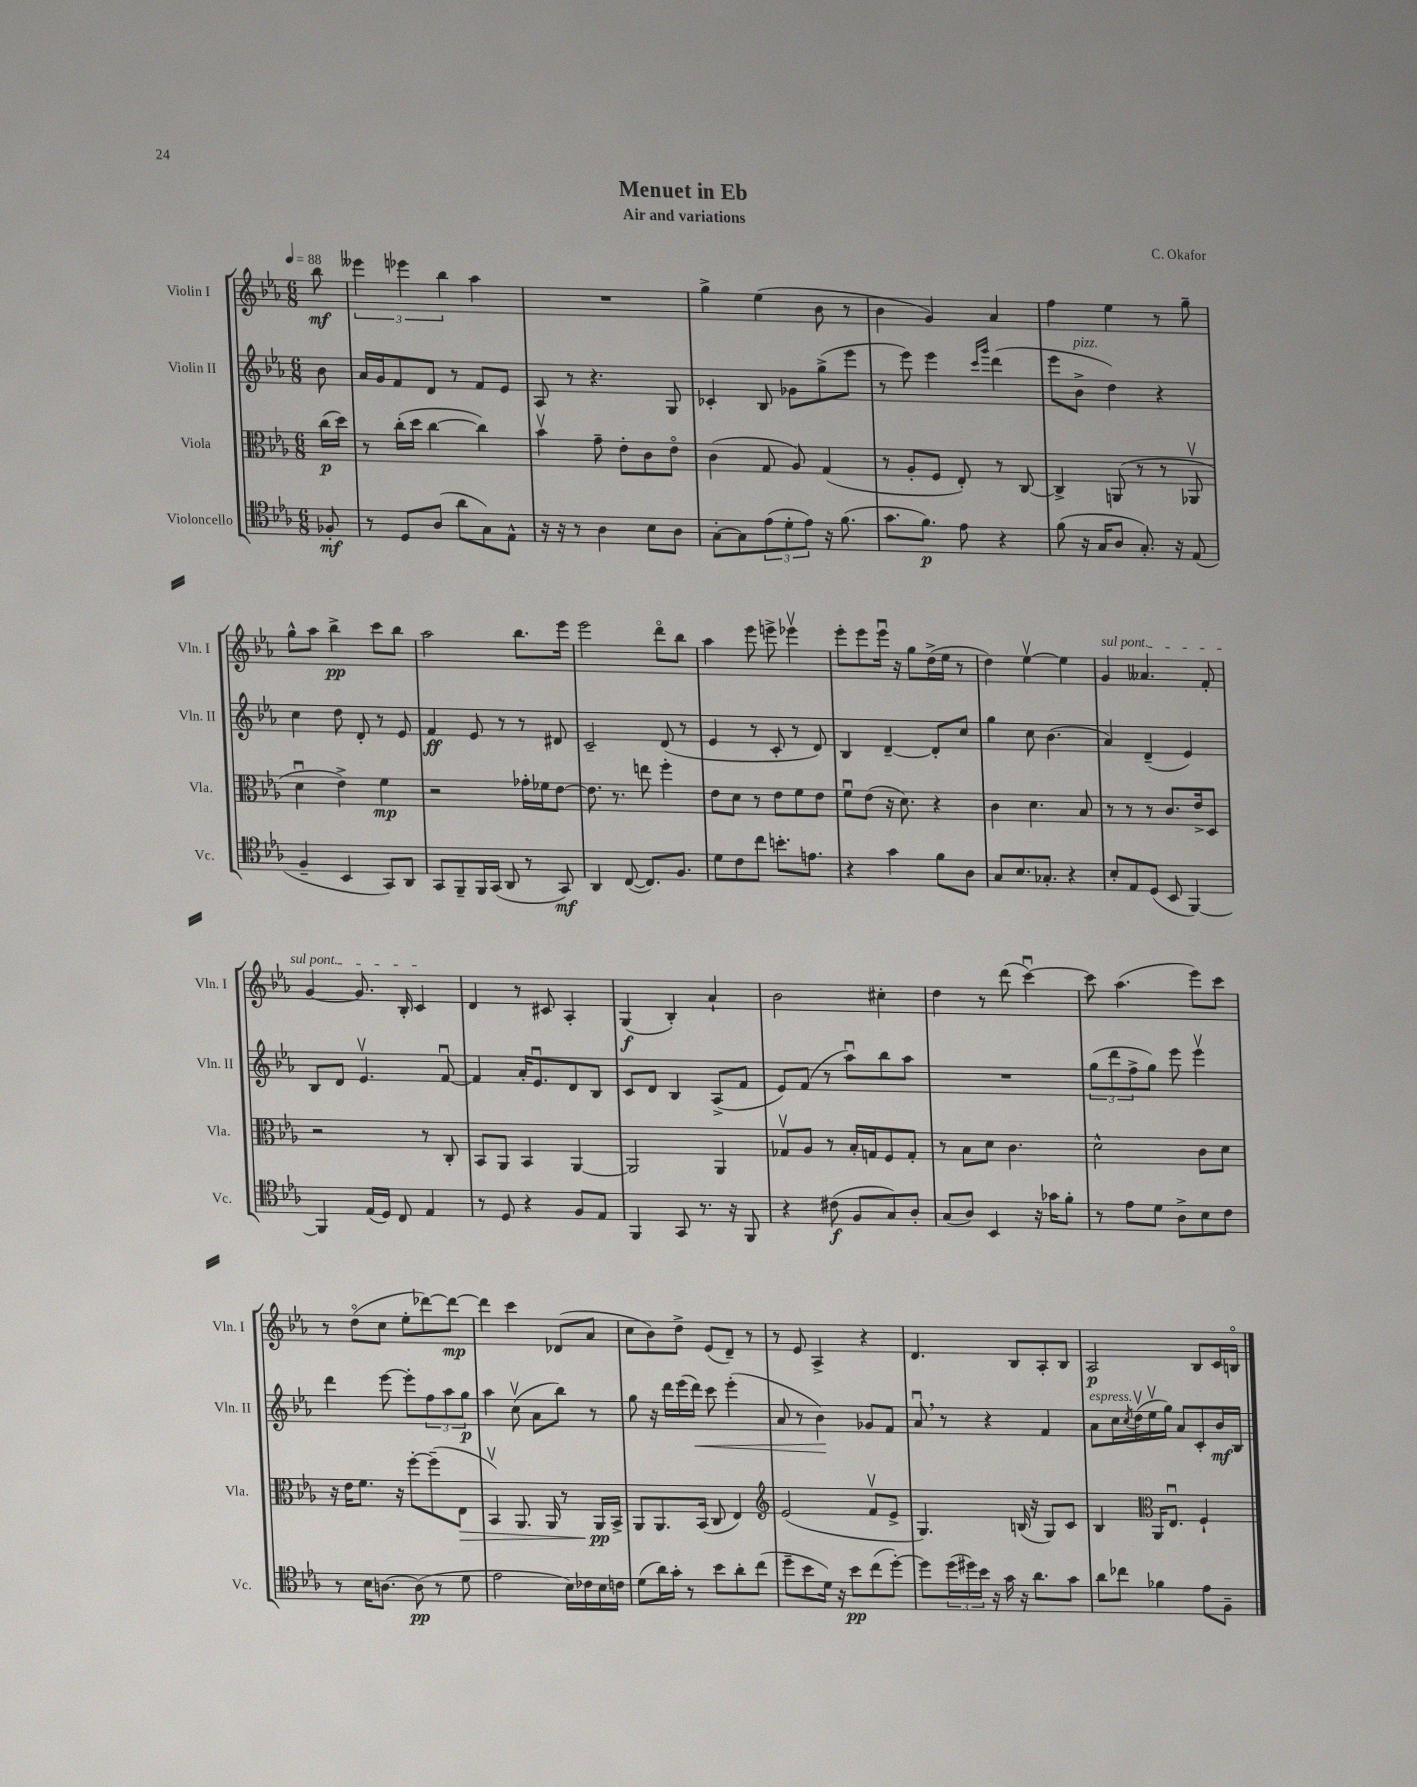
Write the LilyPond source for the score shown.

\header { title = "Menuet in Eb" composer = "C. Okafor" subtitle = "Air and variations" }
<<
\new StaffGroup <<
\new Staff = "s0" \with { instrumentName = "Violin I" shortInstrumentName = "Vln. I" } {
    \clef treble \key ees \major \numericTimeSignature \time 6/8 \partial 8 \tempo 4 = 88
    bes''8\mf |
    \tuplet 3/2 { eeses'''4 ees'''4 bes''4 } aes''4 |
    R2. |
    g''4-> ees''4( bes'8 r8 |
    bes'4 g'4) aes'4 |
    f''4 ees''4 r8 g''8-- |
    g''8-^ aes''8 bes''4->\pp c'''8 bes''8 |
    aes''2 bes''8. ees'''16 |
    ees'''2 d'''8\flageolet bes''8 |
    aes''4 ees'''8 e'''8-> ees'''4\upbow |
    ees'''8-. ees'''8 ees'''16\downbow r16 g''8 d''16->( ees''16 r8 |
    d''4) ees''4~\upbow ees''4 |
    \once \override TextSpanner.bound-details.left.text = \markup { \italic "sul pont." } g'4\startTextSpan aeses'4. f'8-. |
    g'4~ g'8. bes16-. c'4\stopTextSpan |
    d'4 r8 cis'8 aes4-. |
    g4\f( bes4-.) aes'4-! |
    bes'2 cis''4-. |
    d''4 r8 d'''8( c'''4~\downbow) |
    c'''8 aes''4.( ees'''8) c'''8 |
    r8 d''8\flageolet( c''8 ees''8-. des'''8~) des'''8~\mp |
    des'''4 c'''4 des'8( aes'8 |
    c''8 bes'8) d''8-> ees'8( d'8--) r8 |
    r8 ees'8 aes4-> r4 |
    d'4. bes8 aes8-. bes8 |
    aes2\p bes8 c'16 b16\flageolet \bar "|." |
}
\new Staff = "s1" \with { instrumentName = "Violin II" shortInstrumentName = "Vln. II" } {
    \clef treble \key ees \major \numericTimeSignature \time 6/8 \partial 8
    bes'8 |
    aes'16 g'16 f'8 d'8 r8 f'8 ees'8 |
    aes8 r8 r4. g8 |
    ces'4-. bes8 ges'8 g''8->( ees'''8 |
    r8 ees'''8) ees'''4 \grace { c'''16 g'''16 } d'''4( |
    ees'''8 bes'8->^\markup { \italic "pizz." } d''4) r4 |
    c''4 d''8 d'8-. r8 ees'8 |
    f'4\ff ees'8 r8 r8 dis'8 |
    c'2-- d'8( r8 |
    ees'4 r8 c'8-. r8 d'8) |
    bes4 d'4~-- d'8-. c''8 |
    g''4 c''8 bes'4.( |
    aes'4) d'4--( ees'4) |
    bes8 d'8 ees'4.\upbow f'8~\downbow |
    f'4 aes'16-. ees'8.\downbow d'8 bes8 |
    c'8 d'8 bes4 aes8->( f'8 |
    ees'8) f'8( r8 aes''8\downbow) bes''8 aes''8 |
    R2. |
    \tuplet 3/2 { g''8( d'''8 f''8-> } g''8) ees'''8 ees'''4\upbow |
    d'''4 ees'''8~ ees'''8-. \tuplet 3/2 { f''8 aes''8 g''8\p } |
    aes''4 c''8\upbow( aes'8 bes''8) r8 |
    g''8 r16 d'''16 ees'''16( d'''16\<) c'''8 ees'''4-.( |
    aes'8 r8 bes'4\!) ges'8 f'8 |
    aes'8\downbow \breathe r8 r4 f'4 |
    aes'8^\markup { \italic "espress." } c''16 \acciaccatura { c''8 } d''16\upbow( ees''16\upbow g''16) aes'8 c'8-. bes'16\mf bes16 \bar "|." |
}
\new Staff = "s2" \with { instrumentName = "Viola" shortInstrumentName = "Vla." } {
    \clef alto \key ees \major \numericTimeSignature \time 6/8 \partial 8
    c''16\p( d''16) |
    r8 c''16-.( d''16 c''4~ c''4) |
    bes'4\upbow g'8-- ees'8-. c'8 ees'8\flageolet |
    c'4( g8 aes8) g4( |
    r8 aes8-. f8 ees8-.) r8 c8~ |
    c4-> a,8( r8 r8 aes,8\upbow |
    d'4\downbow ees'4->) f'4\mp |
    r2 ges'16-. fes'16 ees'8~ |
    ees'8. r8. e''8 f''4-. |
    ees'8 d'8 r8 ees'8 f'8 ees'8 |
    f'8\downbow ees'8( r16 d'8.) r4 |
    c'4 d'4. bes8 |
    r8 r8 r8 c'8. ees'16-> d8 |
    r2 r8 c8-. |
    bes,8 aes,8 bes,4 aes,4~ |
    aes,2 aes,4 |
    ges8\upbow aes8 r8 bes16-. g16 f8 g8-. |
    r8 bes8 d'8 c'4. |
    d'2-^ c'8 d'8 |
    r16 ees'16 f'8. r16 f''8~-. f''8--( ees8\> |
    bes,4\upbow) aes,8. aes,16 r8 aes,16\pp\! bes,16-> |
    aes,8 aes,8. bes,16( c8 ees4) |
    \clef treble ees'2( f'8\upbow ees'8-> |
    g4.) b16( r16 g8) c'8 |
    bes4 \clef alto aes,16 ees8.\downbow f4-! \bar "|." |
}
\new Staff = "s3" \with { instrumentName = "Violoncello" shortInstrumentName = "Vc." } {
    \clef tenor \key ees \major \numericTimeSignature \time 6/8 \partial 8
    fes8-.\mf |
    r8 d8 aes8( aes'8 g8) ees8-^ |
    r16 r16 r8 aes4 bes8 aes8 |
    g8~-. g8 \tuplet 3/2 { ees'8( d'8-. ees'8) } r16 f'8.( |
    g'8. f'8.\p) ees'8 r4 |
    f'8( r16 g16 aes8 g8.-.) r16 ees8( |
    f4-- bes,4 g,8) aes,8 |
    g,8 f,8-- f,16 g,16( aes,8 r8 g,8\mf) |
    aes,4 c8~( c8.) f8. |
    d'8 c'8 c''8 b'8.-. e'8. |
    r4 g'4 f'8 aes8 |
    g8 bes8. ges8.-. r4 |
    bes8-. ees8 d8( bes,8 f,4~) |
    f,4 ees16( d16) c8 ees4 |
    r8 d8 r4 f8 ees8 |
    f,4 g,8 r8. r16 f,8 |
    r4 cis'8\f( f8 g8) aes8-. |
    g8( aes8) bes,4 r16 ges'16 f'8-. |
    r8 ees'8 d'8 aes8-> bes8 c'8 |
    r8 bes16 a8.~ a8\pp( r8 d'8 |
    ees'2 bes16) ces'16 bes16 c'16 |
    d'8( aes'16) g'16-. r8 bes'8 aes'8-. c''8( |
    d''8-- bes'8 d'16) r16 bes'8\pp c''8( d''8~-.) |
    d''8 \tuplet 3/2 { d''16( dis''16) bes'16 } r16 g'16 r16 aes'8. g'8 |
    aes'8 ces''8 fes'4 ees'8 f8-- \bar "|." |
}
>>
>>
\layout { \context { \Score \remove "Bar_number_engraver" } }
